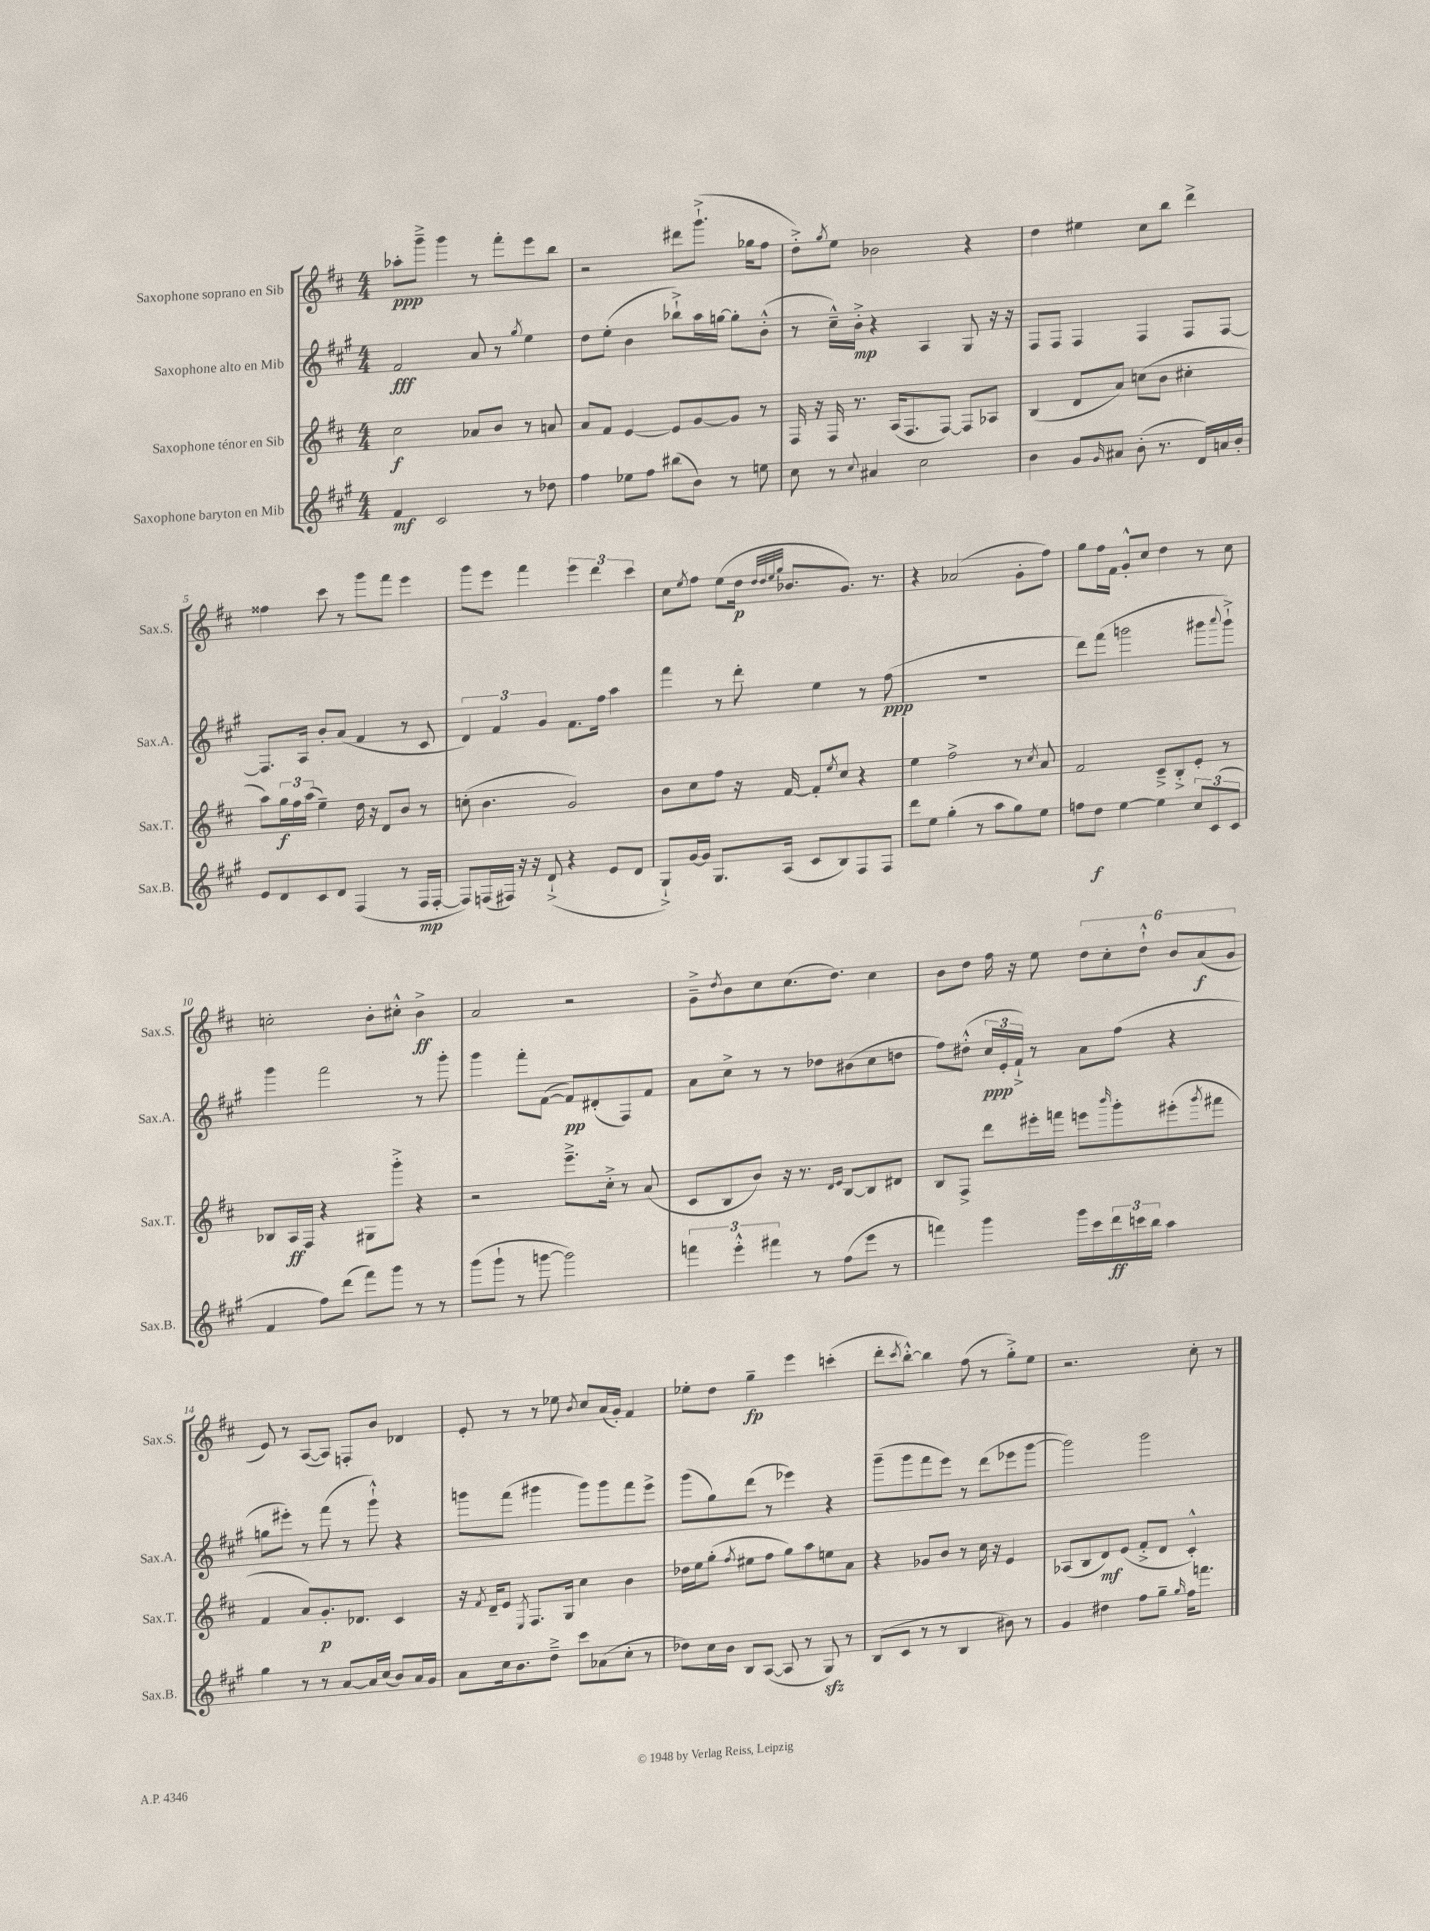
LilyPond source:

<<
\new StaffGroup <<
\new Staff = "s0" \with { instrumentName = "Saxophone soprano en Sib" shortInstrumentName = "Sax.S." } {
    \clef treble \key d \major \numericTimeSignature \time 4/4
    aes''8-.\ppp g'''8---> g'''4 r8 fis'''8-. e'''8 b''8 |
    r2 dis'''8 g'''8.-!->( ges''16 fis''8 |
    d''8-.->) \acciaccatura { g''8 } e''8 bes'2 r4 |
    d''4 eis''4 cis''8 b''8 d'''4-> |
    fisis''4 cis'''8 r8 g'''8 fis'''8 e'''4 |
    g'''8 e'''8 fis'''4 \tuplet 3/2 { e'''4 d'''4 cis'''4 } |
    cis''8 \acciaccatura { e''8 } fis''8 e''8( d''16\p \grace { d''32 d''32 e''32 g''32 } bes'8. g'8.) r8. |
    r4 aes'2( g'8-. fis''8) |
    g''8 fis''16 fis'16 g'8-.-^ cis''8 d''4 r8 cis''8 |
    c''2-. b'8-. cis''8-.-^ b'4->\ff |
    a'2 r2 |
    g'8---> \acciaccatura { d''8 } b'8 cis''8 cis''8.( d''8.) cis''4 |
    b'8 d''8 fis''16 r16 e''8 \tuplet 6/4 { d''8 cis''8-. d''8-!-^ b'8 a'8\f( g'8 } |
    e'8) r8 a8~( a8) f8-. b'8 des'4 |
    e'8-. r8 r8 ees''8 \acciaccatura { b'8 } cis''8 a'16( g'16-.) fis'4 |
    ees''8-. d''8 g''4--\fp e'''4 c'''4-.( |
    d'''8-. \acciaccatura { cis'''8 } b''8~-.-^) b''4 fis''8( r8 g''8-.->) e''8 |
    r2. cis''8-. r8 \bar "|." |
}
\new Staff = "s1" \with { instrumentName = "Saxophone alto en Mib" shortInstrumentName = "Sax.A." } {
    \clef treble \key a \major \numericTimeSignature \time 4/4
    fis'2\fff a'8 r8 \acciaccatura { gis''8 } e''4 |
    d''8 e''8-.( b'4 bes''8-!->) a''16 g''16~ g''8-. b'8-.-^( |
    r8 cis''16---^) b'16-.->\mp r4 a4 gis8 r16 r16 |
    fis8 fis8 fis4 fis4 fis8 fis8~ |
    fis8. a16 b'8-. a'8( fis'4 r8 cis'8 |
    \tuplet 3/2 { d'4) fis'4 gis'4 } fis'8. fis''16 a''4 |
    fis'''4 r8 d'''8-. e''4 r8 fis''8\ppp( |
    R1 |
    d'''8) fis'''8( g'''2 gis'''8 \appoggiatura { a'''8 } gis'''8-!->) |
    gis'''4 fis'''2 r8 gis'''8-. |
    gis'''4 fis'''8-. fis'8~( fis'8\pp) dis'8-.( fis8) fis'8 |
    a'8 cis''8-> r8 r8 des''8 bis'8( cis''8 d''8 |
    fis''8) dis''8-.-^( \tuplet 3/2 { cis''16\ppp e'16-. fis'16-!->) } r8 a'8 fis''8( r4 |
    g''8 eis'''8-.) r8 fis'''8( r8 gis'''8-!-^) r4 |
    g'''8 fis'''8( gis'''4 gis'''8) gis'''8 fis'''8 e'''8-> |
    gis'''8( gis''8) d'''8( r8 ees'''4) r4 |
    gis'''8--( gis'''8 fis'''8 e'''8) r8 d'''8( ees'''8 gis'''8~ |
    gis'''2) gis'''2 \bar "|." |
}
\new Staff = "s2" \with { instrumentName = "Saxophone ténor en Sib" shortInstrumentName = "Sax.T." } {
    \clef treble \key d \major \numericTimeSignature \time 4/4
    cis''2\f aes'8 b'8 r8 a'8 |
    a'8 fis'8 e'4~ e'8 g'8~ g'8 r8 |
    fis16 r16 fis16 r8. a16( fis8. fis8~) fis8 aes8 |
    b4( d'8 a'8) c''8( b'8 cis''4-. |
    a''8) \tuplet 3/2 { g''16\f fis''16 a''16( } e''4--) d''16 r16 d'8 b'8 r8 |
    c''8-.( b'4. g'2) |
    b'8 cis''8 fis''8 r16 fis'16~ fis'8-. \acciaccatura { e''8 } cis''8 r4 |
    e''4 fis''2-> r8 \acciaccatura { cis''8 } a'8 |
    fis'2 cis'8---> b8-.-> e'8-. r8 |
    bes8 a16\ff fis16 r4 gis8 g'''8-.-> r4 |
    r2 e'''8.---> cis''16-.-> r8 a'8( |
    cis'8 b8 b'8) r16 r8. \grace { d'16 e'16 } b8~ b8 dis'8 |
    b8 fis8-> d'''8 eis'''16-. f'''16 e'''8 \grace { b'''16 } g'''8-. eis'''8-.( \acciaccatura { g'''8 } fis'''8 |
    fis'4 a'8) g'8.-.\p des'8. cis'4 |
    r16 \acciaccatura { fis'8 } d'16-- e'8 \acciaccatura { e8 } fis8. g16 cis''4 b'4 |
    des''16 e''16 g''8-.( \acciaccatura { fis''8 } eis''8 fis''8 g''8) a''8 e''8 a'8 |
    r4 ges'8 b'8 r8 cis''16 r16 e'4 |
    aes8( b8 d'8\mf) e'8( fis'8-.-> d'8 cis'4-.-^) \bar "|." |
}
\new Staff = "s3" \with { instrumentName = "Saxophone baryton en Mib" shortInstrumentName = "Sax.B." } {
    \clef treble \key a \major \numericTimeSignature \time 4/4
    fis'4\mf cis'2 r8 des''8 |
    fis''4 ees''8 fis''8 bis''8( b'8) r8 e''8 |
    cis''8 r8 \appoggiatura { cis''8 } ais'4 cis''2 |
    b'4 gis'8 \grace { gis'16 } ais'8 b'8-.( r8. d'16) a'16 b'16-. |
    e'8 d'8 cis'8 d'8 fis4( r8 fis16\mp fis16~-. |
    fis8) f16( fis16) r16 r16 d'8-!->( r4 e'8 d'8 |
    gis8-!->) gis'16~ gis'16 gis8. a16( cis'8 b8) fis8 fis8 |
    d'''8 e''8 gis''4-.( r8 a''8 gis''8) e''8 |
    f''8 d''8\f e''4~ e''4 \tuplet 3/2 { cis''8 cis'8( cis'8 } |
    fis'4 fis''8) d'''8( fis'''8) gis'''8 r8 r8 |
    gis'''8( gis'''8-! r8 g'''8~ g'''2) |
    \tuplet 3/2 { f'''4 e'''4-.-^ fis'''4 } r8 fis''8( e'''8 r8 |
    f'''4) gis'''4 gis'''16 cis'''16 \tuplet 3/2 { d'''16\ff c'''16 b''16 } a''4 |
    gis''4 r8 r8 a'8~ a'16 cis''16( b'8) a'16 gis'16 |
    a'8 cis''16 b'8. d''8---> cis'''8 aes'8( cis''8-. r8 |
    des''8) cis''16 b'16 b8 a8~( a8 r8 gis8\sfz) r8 |
    b8( cis'8 r8 r8 b4 bis'8) r8 |
    gis'4 dis''4 fis''8 gis''8-- \grace { gis''16 } fis''16 f'''8. \bar "|." |
}
>>
>>
